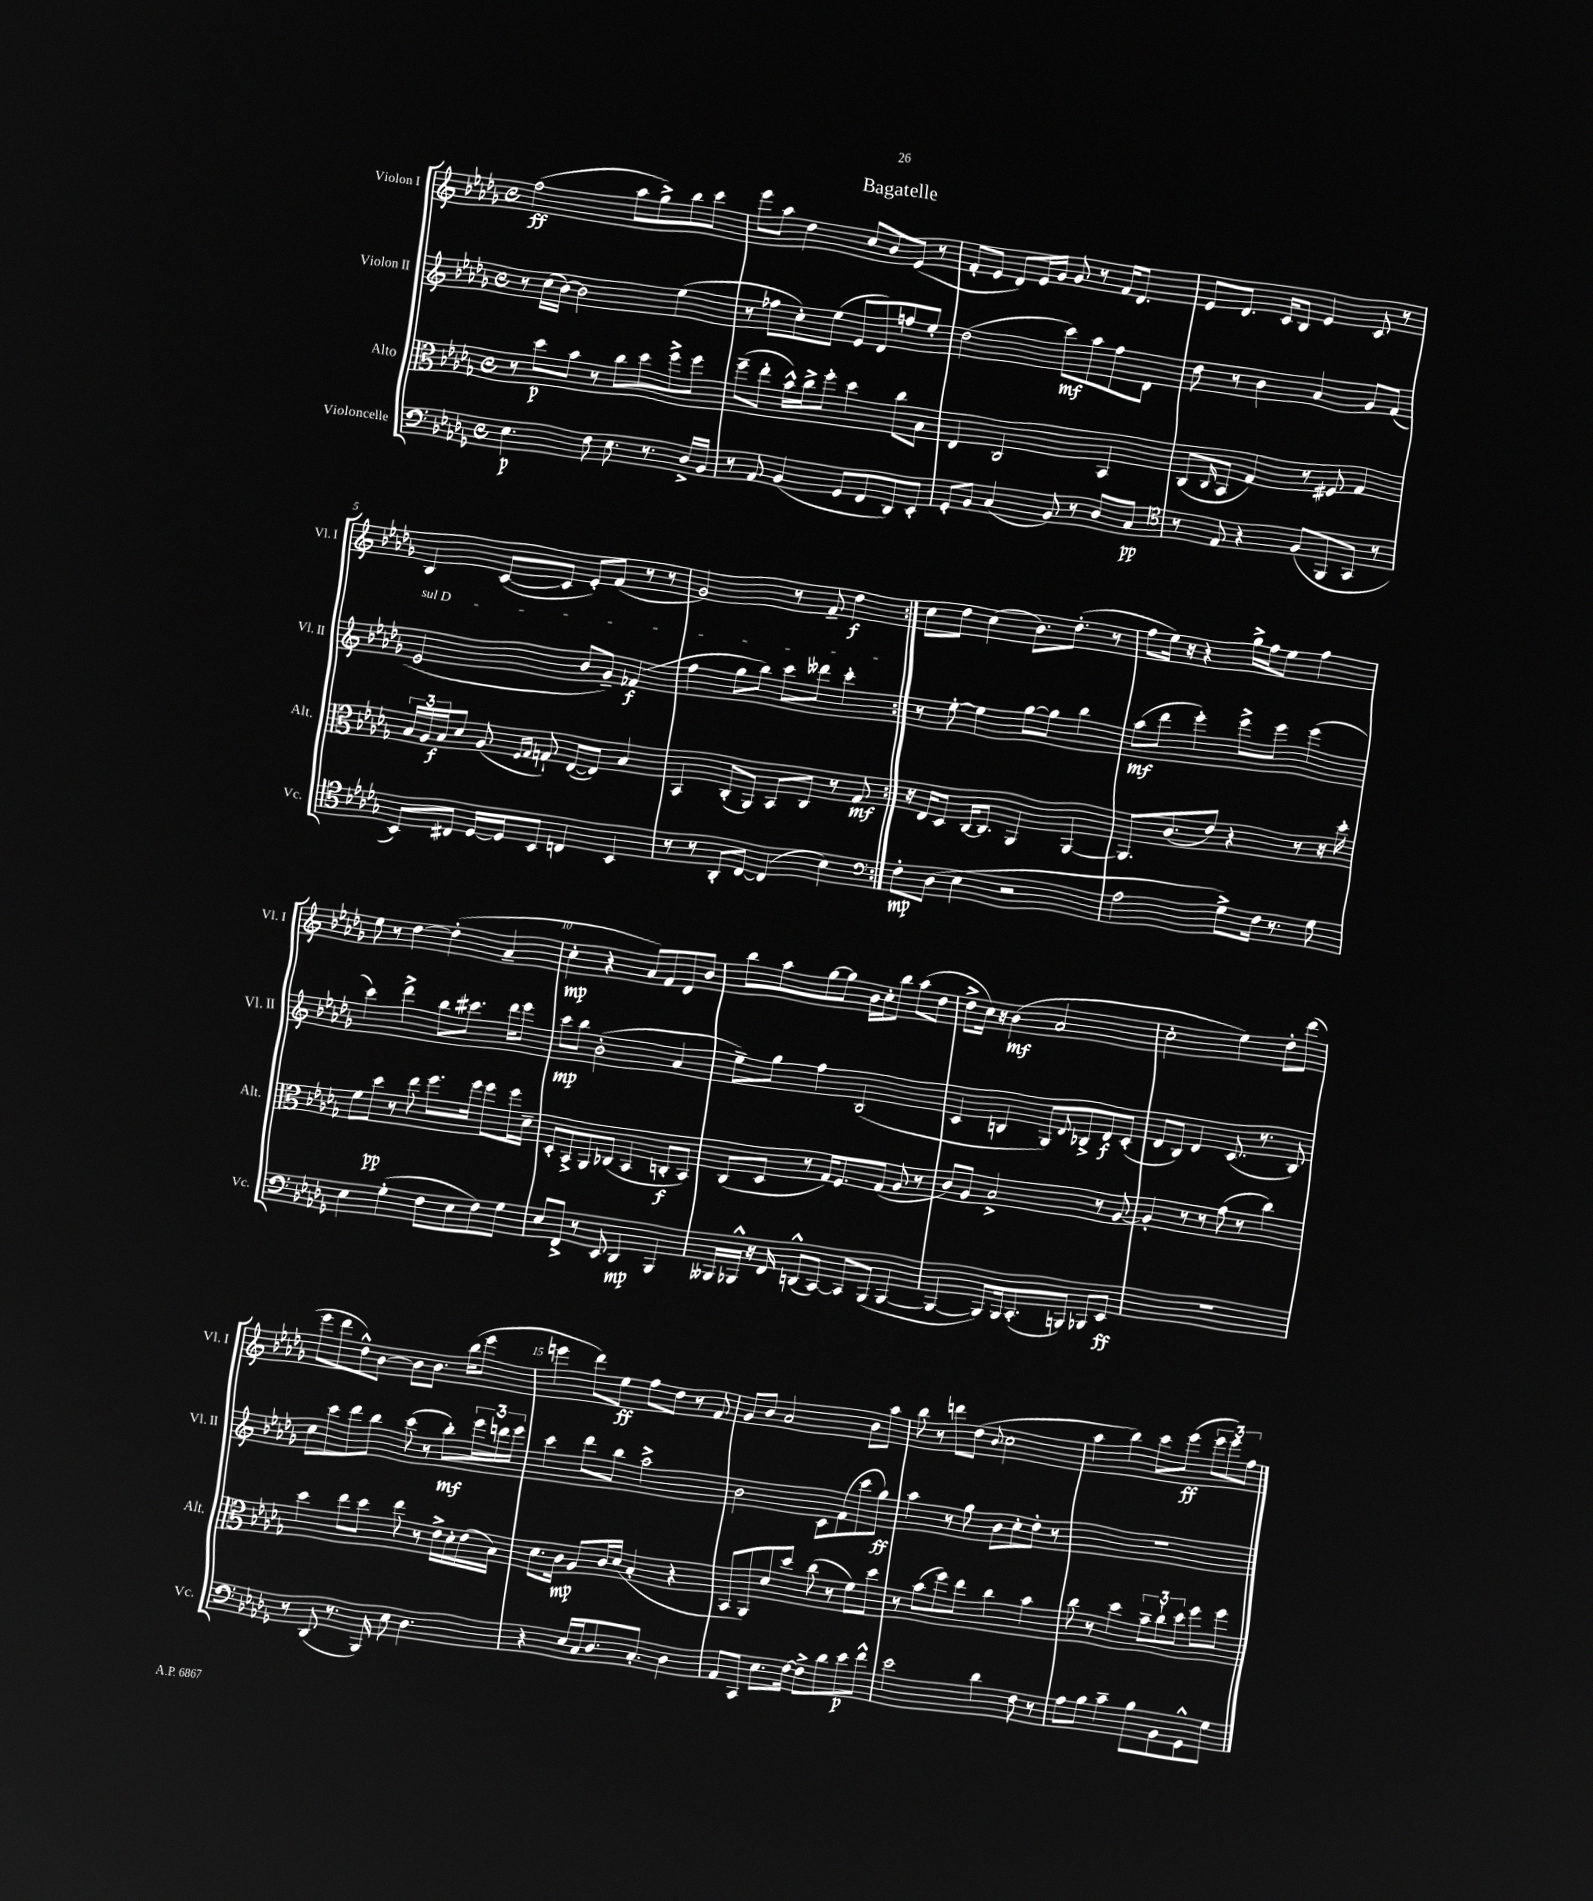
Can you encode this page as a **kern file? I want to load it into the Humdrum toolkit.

**kern	**kern	**kern	**kern
*staff4	*staff3	*staff2	*staff1
*clefF4	*clefC3	*clefG2	*clefG2
*k[b-e-a-d-g-]	*k[b-e-a-d-g-]	*k[b-e-a-d-g-]	*k[b-e-a-d-g-]
*M4/4	*M4/4	*M4/4	*M4/4
*met(c)	*met(c)	*met(c)	*met(c)
4.E-	8r	8r	(2ff
.	8dd-	(16cc	.
.	.	[16b-)	.
.	8b-	2b-]	.
8F	8r	.	.
8.E-	8cc	.	8aa-
.	8dd-	.	8gg-^)
8.r	.	.	.
.	8ff^	(4ee-	8bb-
16D-^	8ff	.	8ccc
16BB-	.	.	.
=	=	=	=
8r	(8ff~	8r	8eee-
8AA-	8ee-'	8ff-	8aa-
(4BB-	16b-^^)	8cc')	4dd-
.	16cc^	.	.
.	8ff'	(8ee-	.
8GG-	4dd-	8e-	8cc
8FF	.	8d-)	8b-
8DD-)	8cc	8ff	(8e-
8EE-'	8B-	8ee-'	8r
=	=	=	=
8GG-'	4E-	(2dd-	8f'
8BB-	.	.	8e-
(4C	2C	.	8d-)
.	.	.	16e-
.	.	.	16g-
8BB-)	.	8ccc)	8g-
8r	.	8aa-	8r
8D-	4BB-	8ff	16f
.	.	.	8.d-
8C	.	8d-	.
=	=	=	=
*clefC4	*	*	*
8r	(8C	8dd-	8e-
.	16qqC	.	.
8E-	8BB-	8r	8.d-
4r	4G-)	4b-	.
.	.	.	16c
.	.	.	8B-
(8F	8r	4a-	4e-
8FF	8F#	.	.
8GG-	4G-	8g-	8c
8r	.	(8f	8r
=	=	=	=
8BB-)	24B-	2e-	4B-
.	24A-	.	.
.	24B-	.	.
8C#	8d-	.	.
[16D-	(8A-	.	([8c
16D-]	.	.	.
.	16qqF	.	.
.	16qqG-	.	.
8BB-	8G`)	.	8c]
4C	([8E-	8b-	8e-')
.	8E-])	8g-~)	(8f
4BB-	4B-	(4f-	8r
.	.	.	8r
=	=	=	=
8r	4BB-	4ff	2g-)
8r	.	.	.
8AA-'	(8C'	8gg-	.
[8C	8AA-)	8bb-)	.
(4C]	8BB-	8ccc	8r
.	8C	8ddd--	8f~
4B-)	8r	4ccc'	4dd-
.	8G-	.	.
=:|!	=:|!	=:|!	=:|!
*clefF4	*	*	*
8F'	16r	8r	8cc
.	16E-	.	.
(8D-	8D-	[8ee-'	8dd-
4E-	[16C	4ee-]	(4cc
.	8.C]	.	.
2r	4AA-	[8gg-	8.b-)
.	.	8gg-]	.
.	.	.	(8.dd-'
.	[4AA-	4bb-	.
.	.	.	8r
=	=	=	=
2A-	8.AA-]	(8aa-	8ff
.	.	8ddd-	16ee-)
.	(8.c	.	16r
.	.	4eee-')	4r
.	8e-)	.	.
8G-^)	4r	8eee-^	16gg-^
.	.	.	16ff
16F	.	8eee-	8ee-
8.r	.	.	.
.	8r	(4eee-	4ff
8G-	16r	.	.
.	16dd-'	.	.
=	=	=	=
4E-	8f	4ccc)	8ee-
.	8dd-	.	8r
(4G-'	8r	4ddd-^	[4dd-
.	8ee-	.	.
8F	8.ff	8bb-	(4dd-']
8E-	.	8.ccc#	.
.	16ff	.	.
8F)	8ff	.	4a-~
.	.	16ddd-	.
8G-	16ff	8eee-	.
.	16d-~	.	.
=	=	=	=
8E-	8D-'	8ccc	4cc'
8FF^	8BB-^	8bb-	.
8r	8AA-	(2b-'	4r
8EE-	(8C-	.	.
4DD-	4BB-	.	8a-)
.	.	.	8f
4BBB-	8C'	4a-	8d-
.	8BB-)	.	8b-
=	=	=	=
16BBB--	(8C	8ee-~)	8bb-
16BBB-^^	.	.	.
16r	8D-	8gg-	8aa-
16FF	.	.	.
(8DD^^	8r	4ff	[8gg-
[8CC)	16G-)	.	8gg-]
.	8.F	.	.
8CC]	.	(2B-	16b-
.	.	.	16cc'
(8BBB-	(8G-	.	8bb-
[4BBB-	8A-	.	(8aa-
.	8r	.	8dd-
=	=	=	=
4BBB-_	8c)	4c	8dd-^
.	8A-	.	16cc)
.	.	.	16r
8BBB-])	2B-^	4B	(4b-
16BBB-	.	.	.
(8.CC'	.	.	.
.	.	8G-)	2a-
.	.	8qqd-	.
8BBB)	.	8B-^	.
8BBB-	8r	8d-	.
8EE-	[8A-	(8c'	.
=	=	=	=
1r	4A-']	8d-	2cc'
.	.	8B-)	.
.	8r	4d-	.
.	8r	.	.
.	(8g-	(8.c	4ee-)
.	8r	.	.
.	.	8.r	.
.	4cc)	.	8dd-'
.	.	8B-)	(8ddd-
=	=	=	=
8r	4dd-	8cc	8eee-
(8DD-	.	8ccc	8ddd-
8.r	8ee-	8ddd-	8dd-^^)
.	8dd-	8bb-	[8b-
16BBB-)	.	.	.
8E-	8ee-	(8ccc	8b-]
4.D-	8r	8r	8.b-
.	16e-^	8bb-')	.
.	16d-'	.	(16bb-
.	(16e-	24eee-	8eee-
.	.	24ddd	.
.	16B-)	.	.
.	.	24eee-	.
=	=	=	=
4r	8.d-	4ccc	4eee
.	16c	.	.
16E-	8A-	8ddd-	8ddd-)
16C	.	.	.
8.D-	16c	8bb-	8ee-
.	(16d-	.	.
.	4B-'	2aa-^	8ff
8.C'	.	.	.
.	.	.	8dd-
4D-	4r	.	8r
.	.	.	8f
=	=	=	=
8AA-	8BB-	2b-	8g-
8CC	8AA-)	.	8b-
8.E-	8d-	.	2a-
.	8dd-	.	.
[16F	.	.	.
8F^]	(8cc	8c	.
8d-	8r	(8f	.
8e-	8f)	8ccc	8b-
8f^^	8dd-	8gg-)	8aa-
=	=	=	=
2e-	8r	4aa-	8bb-
.	(8b-	.	8r
.	8ff)	8r	8ddd
.	8ee-	8gg-	(8dd-
.	.	.	8qqb-
4d-	4cc	8b-	2cc
.	.	8cc'	.
8F	4b-	8dd-'	.
8r	.	8r	.
=	=	=	=
8A-	8cc	1r	4aa-
8B-	8r	.	.
4c~	4dd-	.	4bb-)
8B-	12b-~	.	8ccc
.	12cc`	.	.
8BB-	.	.	(8eee-
.	12dd-	.	.
8GG-^^	8ff	.	12eee-
.	.	.	12eee-)
8G-	8ff	.	.
.	.	.	12ff
==	==	==	==
*-	*-	*-	*-
